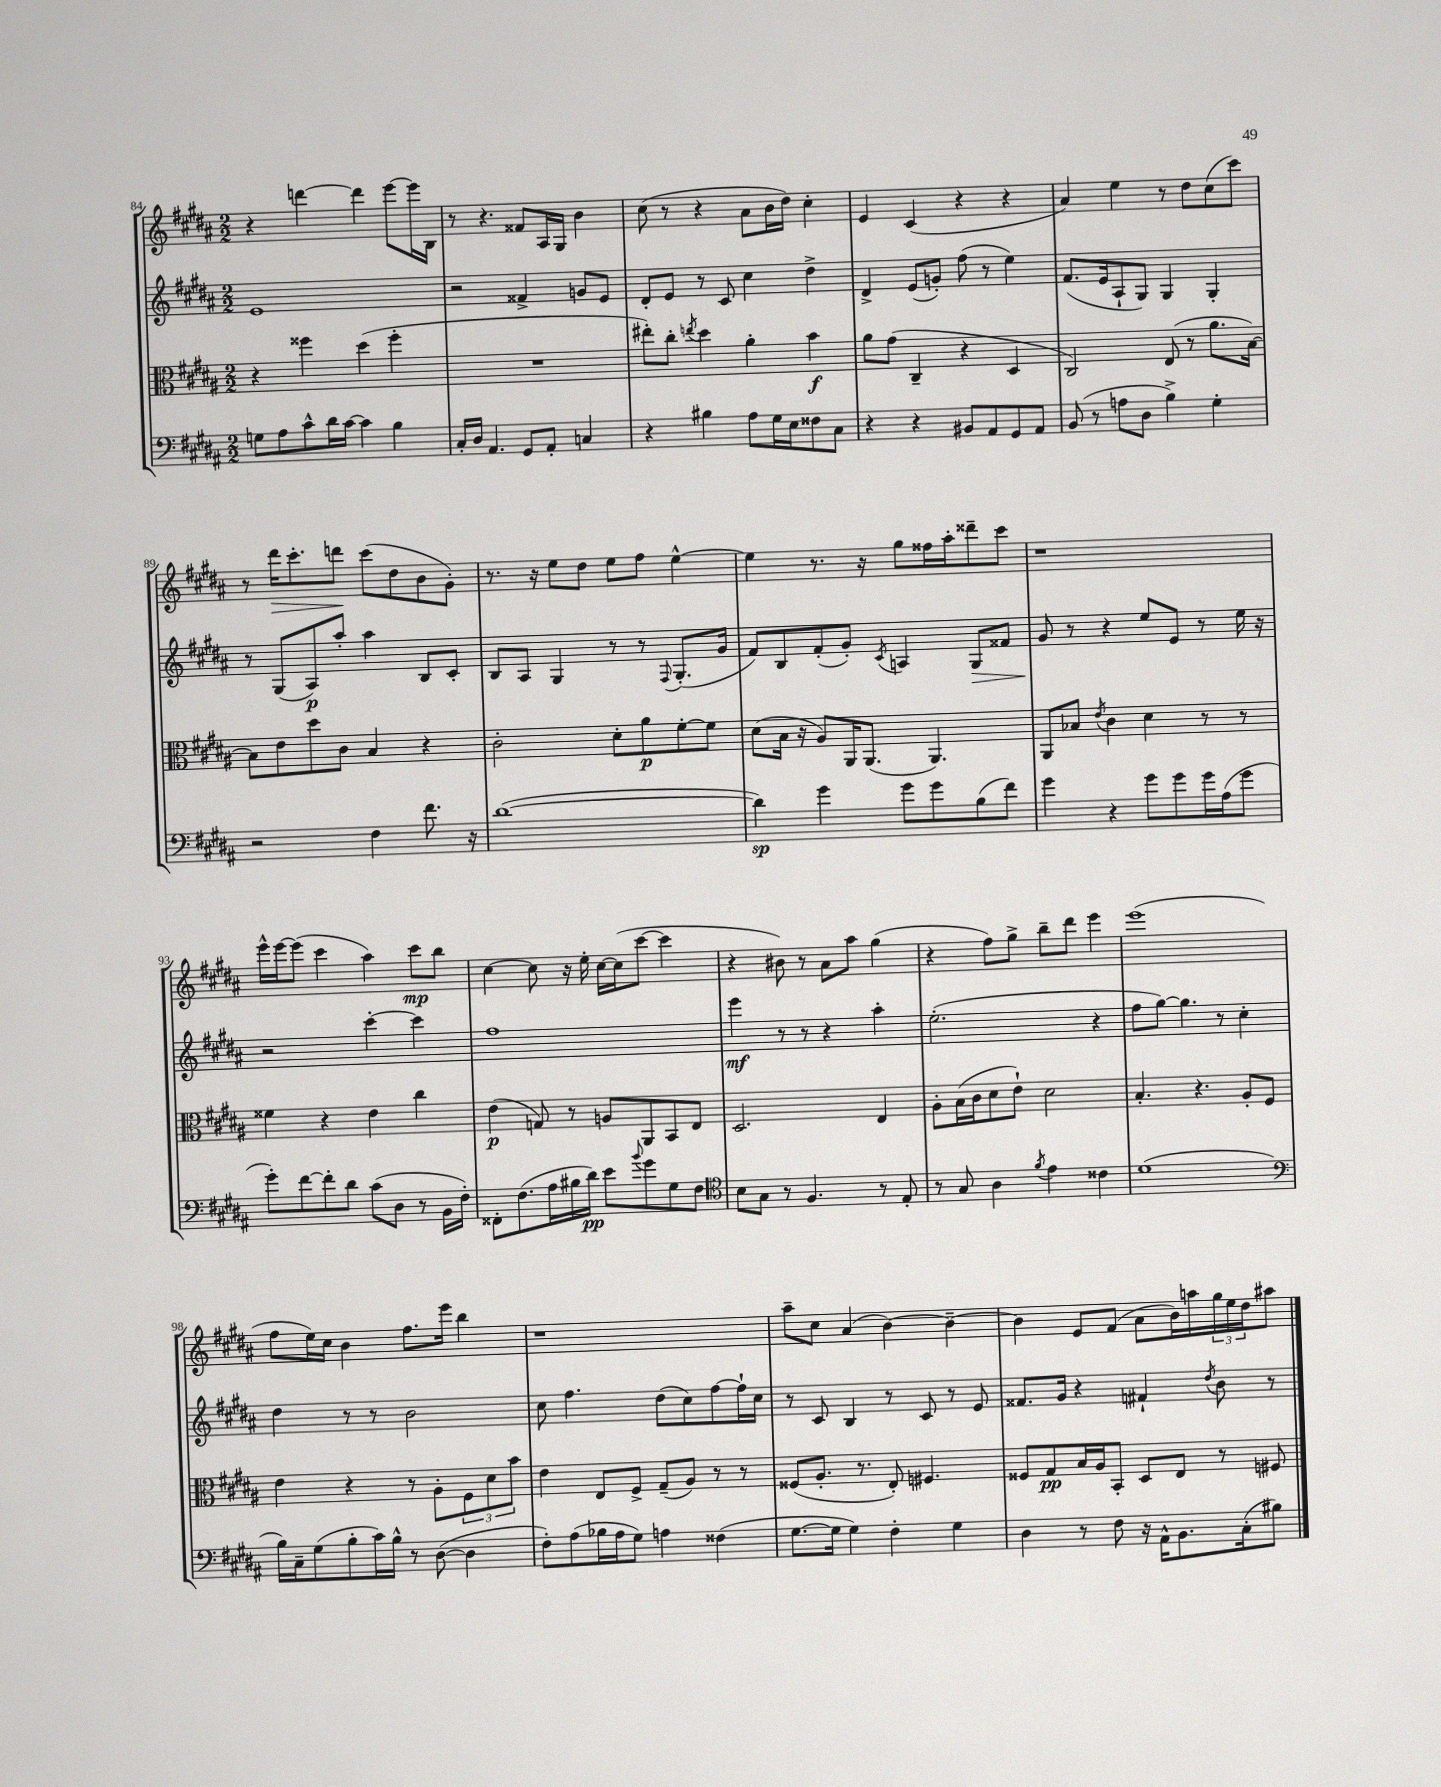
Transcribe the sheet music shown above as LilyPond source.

<<
\new StaffGroup <<
\new Staff = "s0" {
    \clef treble \key b \major \numericTimeSignature \time 2/2
    r4 d'''4~ d'''4 e'''8~ e'''16 b16 |
    r8 r4. fisis'8 ais16 gis16 b'4 |
    cis''8( r8 r4 ais'8 b'16 dis''16) cis''4-. |
    e'4 cis'4( r4 r4 |
    ais'4) e''4 r8 dis''8 cis''8( cis'''8) |
    r8 dis'''16\> cis'''8.-. d'''8\! cis'''8( dis''8 b'8 gis'8-.) |
    r8. r16 e''8 dis''8 e''8 fis''8 e''4~-^ |
    e''4 r8. r16 gis''8 fisis''16 ais''16-. disis'''8-- cis'''8 |
    r1 |
    e'''16-^ e'''16~ e'''8( cis'''4 ais''4) cis'''8\mp b''8 |
    cis''4~ cis''8 r16 e''16-. cis''16~ cis''16( cis'''8~ cis'''4 |
    r4 bis'8) r8 ais'8 ais''8 gis''4( |
    r4 fis''8) gis''8-> b''8-- dis'''8 e'''4 |
    e'''1( |
    fis''8 e''16) cis''16 b'4 fis''8. e'''16 b''4 |
    r1 |
    ais''8-- cis''8 ais'4( b'4~) b'4~-- |
    b'4 e'8 fis'8( ais'8 b'16) a''16 \tuplet 3/2 { gis''16 e''16 dis''16 } ais''8 \bar "|." |
}
\new Staff = "s1" {
    \clef treble \key b \major \numericTimeSignature \time 2/2
    e'1 |
    r2 fisis'4-> g'8 e'8 |
    dis'8-. e'8 r8 cis'8 cis''4 dis''4-> |
    dis'4-> e'8( g'8-.) fis''8( r8 e''4) |
    fis'8.( e'16 ais8-! gis8) gis4 gis4-. |
    r8 gis8( ais8\p) ais''8-. ais''4 b8 cis'8-. |
    b8 ais8 gis4 r8 r8 \appoggiatura { fis8 } gis8.-.( gis'16 |
    fis'8) b8 fis'8-.( gis'8-.) \acciaccatura { cis'8 } a4 gis8\> fisis'8 |
    gis'8\! r8 r4 e''8 e'8 r8 e''16 r16 |
    r2 cis'''4~-. cis'''4 |
    fis''1 |
    e'''4\mf r8 r8 r4 ais''4-. |
    e''2.-.( r4 |
    fis''8 gis''8~) gis''4. r8 cis''4-. |
    dis''4 r8 r8 b'2 |
    cis''8 fis''4. dis''8( cis''8) fis''8~ fis''16-! cis''16 |
    r8 cis'8 b4 r8 cis'8 r8 e'8 |
    fisis'8. gis'16 r4 fis'4-! \acciaccatura { dis''8 } b'8 r8 \bar "|." |
}
\new Staff = "s2" {
    \clef alto \key b \major \numericTimeSignature \time 2/2
    r4 fisis''4 dis''4( fisis''4-. |
    R1 |
    eis''8-.) cis''8-. \acciaccatura { e''8 } dis''4 ais'4-. b'4\f |
    ais'8 gis'8( cis4-- r4 dis4 |
    cis2) e8( r8 ais'8. b16~) |
    b8 e'8 dis''8 cis'8 b4 r4 |
    cis'2-. dis'8-. ais'8\p fis'8~-. fis'8 |
    dis'8( b16 r16 ais8) ais,16 ais,8.( ais,4.) |
    ais,8 bes8 \acciaccatura { e'8 } cis'4 dis'4 r8 r8 |
    fisis'4 r4 e'4 cis''4 |
    e'4\p( g8) r8 a8 ais,8 b,8 e8 |
    dis2. e4 |
    ais8-. b16( cis'16 dis'8 e'8-!) dis'2 |
    b4.-. r4. ais8-. fis8 |
    e'4 r4 r8 ais8-. \tuplet 3/2 { fis8 dis'8 b'8 } |
    e'4 e8 fis8-> gis8--( ais8) r8 r8 |
    fisis8( ais8.-. r8. e8-.) fis4. |
    fisis8 gis8\pp b16 ais16 b,8-. dis8 e8 r8 fis8 \bar "|." |
}
\new Staff = "s3" {
    \clef bass \key b \major \numericTimeSignature \time 2/2
    g8 ais8 cis'8-^ dis'16 cis'16~ cis'4 b4 |
    cis16-. dis16 ais,4. gis,8 ais,8-. c4 |
    r4 bis4 ais8 gis16 e16 fisis8 cis8 |
    r4 r4 bis,8 ais,8 gis,8 ais,8 |
    b,8( r8 a8 dis8 b4->) gis4-. |
    r2 fis4 fis'8. r16 |
    dis'1~( |
    dis'4\sp) gis'4 gis'8 gis'8 b8( fis'8) |
    gis'4 r4 gis'8 gis'8 gis'16 ais16( gis'8 |
    gis'8-.) fis'8~ fis'8-. dis'8 cis'8( dis8 r8 b,16 fis16-.) |
    fisis,8-. fis8.( ais16 bis16 dis'16\pp) e'8 \appoggiatura { b'8 } gis'8 gis8 fis8 |
    \clef tenor b8 gis8 r8 fis4. r8 e8-. |
    r8 gis8 ais4 \acciaccatura { fis'8 } e'4 cisis'4 |
    dis'1( |
    \clef bass b16) cis16-- gis8( b8-. cis'16) b16-^ r8 dis8~( dis4 |
    fis8-.) ais8( bes16 ais16 gis8) a4 fisis4( |
    gis8.~ gis16 gis4) fis4-. gis4 |
    dis4 r8 fis8 r16 ais,16-^ b,8. cis16-.( bis8) \bar "|." |
}
>>
>>
\layout { \context { \Score currentBarNumber = #84 } }
